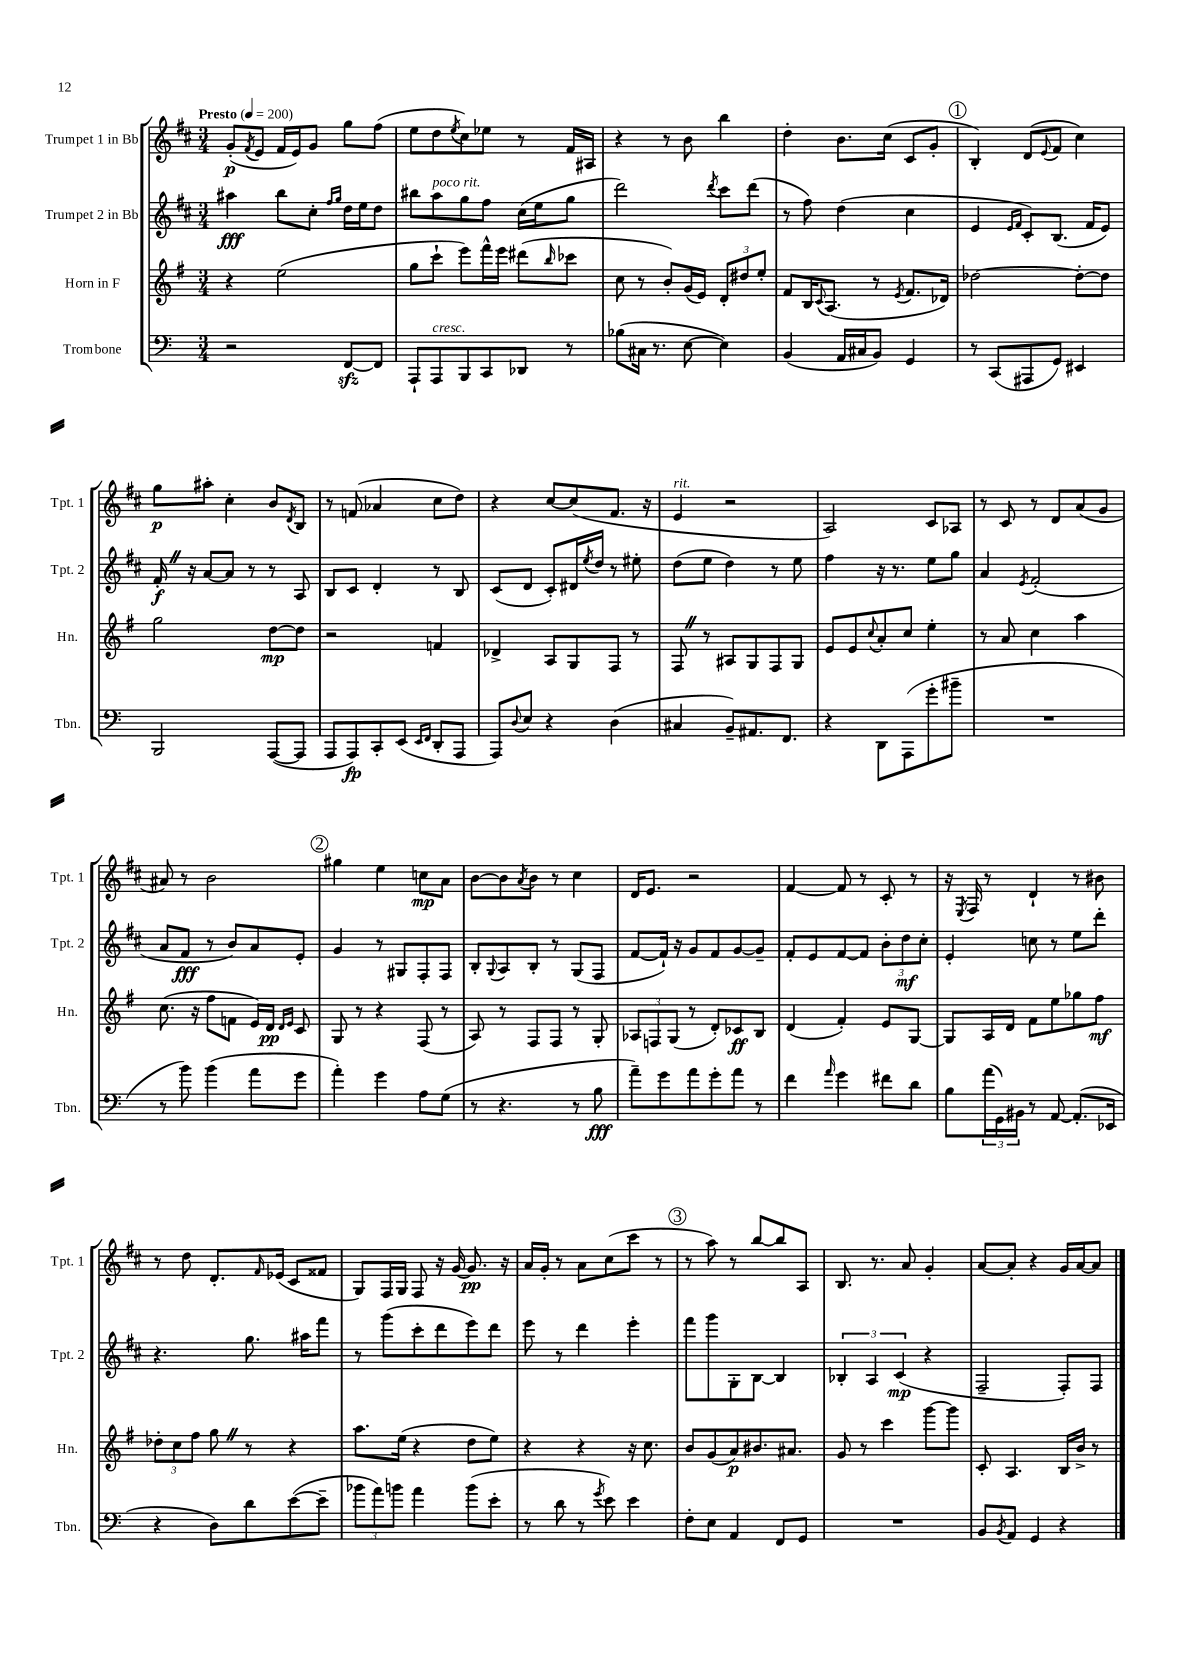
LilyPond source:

<<
\new StaffGroup <<
\new Staff = "s0" \with { instrumentName = "Trumpet 1 in Bb" shortInstrumentName = "Tpt. 1" } {
    \clef treble \key d \major \numericTimeSignature \time 3/4 \tempo "Presto" 4 = 200
    g'8-.\p( \acciaccatura { fis'8 } e'8 fis'16 e'16) g'8 g''8 fis''8( |
    e''8 d''8 \acciaccatura { e''8 } cis''8) ees''8 r8 fis'16 ais16 |
    r4 r8 b'8 b''4 |
    d''4-. b'8. cis''16( cis'8 g'8-. |
    \mark \markup { \circle "1" } b4-.) d'8( \appoggiatura { e'8 } fis'8 cis''4) |
    g''8\p ais''8-. cis''4-. b'8 \acciaccatura { d'8 } b8 |
    r8 f'8( aes'4 cis''8 d''8) |
    r4 cis''8~ cis''8( fis'8. r16 |
    e'4^\markup { \italic "rit." } r2 |
    a2) cis'8 aes8 |
    r8 cis'8 r8 d'8 a'8( g'8 |
    ais'8) r8 b'2 |
    \mark \markup { \circle "2" } gis''4 e''4 c''8\mp a'8 |
    b'8~ b'8 \acciaccatura { a'8 } b'8 r8 cis''4 |
    d'16 e'8. r2 |
    fis'4~ fis'8 r8 cis'8-. r8 |
    r16 \acciaccatura { e8 } fis16 r8 d'4-! r8 bis'8 |
    r8 d''8 d'8.-. \grace { fis'16 } ees'16( cis'8 fisis'8 |
    g8) fis16 g16 fis8 r16 g'16~ g'8.\pp r16 |
    a'16 g'16-. r8 a'8 cis''8( cis'''8 r8 |
    \mark \markup { \circle "3" } r8 a''8) r8 b''8~ b''8 a8 |
    b8. r8. a'8 g'4-. |
    a'8~ a'8-. r4 g'16 a'16~ a'8 \bar "|." |
}
\new Staff = "s1" \with { instrumentName = "Trumpet 2 in Bb" shortInstrumentName = "Tpt. 2" } {
    \clef treble \key d \major \numericTimeSignature \time 3/4
    ais''4\fff b''8 cis''8-. \grace { fis''16 g''16 } d''16 e''16 d''8 |
    bis''8 a''8^\markup { \italic "poco rit." } g''8 fis''8 cis''16( e''16 g''8 |
    d'''2) \acciaccatura { d'''8 } cis'''8 d'''8( |
    r8 fis''8) d''4( cis''4 |
    \mark \markup { \circle "1" } e'4 \grace { e'16 fis'16 } cis'8-.) b8.( fis'16 e'8) |
    fis'16-.\f \once \override BreathingSign.text = \markup { \musicglyph "scripts.caesura.straight" } \breathe r16 a'8~ a'8 r8 r8 a8 |
    b8 cis'8 d'4-. r8 b8 |
    cis'8( d'8 cis'8-.) dis'16 \acciaccatura { e''8 } d''16 r8 eis''8-. |
    d''8( e''8 d''4) r8 e''8 |
    fis''4 r16 r8. e''8 g''8 |
    a'4 \acciaccatura { e'8 } fis'2-.( |
    a'8 fis'8\fff r8 b'8) a'8 e'8-. |
    \mark \markup { \circle "2" } g'4 r8 gis8 fis8-. fis8 |
    b8-. \appoggiatura { g8 } a8 b8-. r8 g8( fis8 |
    fis'8~ fis'16-!) r16 g'8 fis'8 g'8~ g'8-- |
    fis'8-. e'8 fis'8~ fis'8 \tuplet 3/2 { b'8-. d''8\mf cis''8-. } |
    e'4-. c''8 r8 e''8 d'''8-. |
    r4. g''8. ais''16 fis'''8 |
    r8 g'''8( cis'''8-. d'''8 e'''8) d'''8 |
    e'''8 r8 d'''4 e'''4-. |
    \mark \markup { \circle "3" } fis'''8 g'''8 g8-. b8~ b4 |
    \tuplet 3/2 { bes4-. a4 cis'4\mp( } r4 |
    fis2-- fis8-.) fis8 \bar "|." |
}
\new Staff = "s2" \with { instrumentName = "Horn in F" shortInstrumentName = "Hn." } {
    \clef treble \key g \major \numericTimeSignature \time 3/4
    r4 e''2( |
    g''8 c'''8-! e'''8) fis'''16-^ e'''16 dis'''8( \grace { b''16 } ces'''8 |
    c''8 r8 b'8-.) g'16( e'16) \tuplet 3/2 { d'8-. dis''8 e''8-. } |
    fis'8 b16 \appoggiatura { c'8 } a8.( r8 \acciaccatura { e'8 } fis'8. des'16) |
    \mark \markup { \circle "1" } des''2~ des''8~-. des''8 |
    g''2 d''8~\mp d''8 |
    r2 f'4 |
    des'4-> a8 g8 fis8 r8 |
    fis8 \once \override BreathingSign.text = \markup { \musicglyph "scripts.caesura.straight" } \breathe r8 ais8 g8 fis8 g8 |
    e'8 e'8 \appoggiatura { c''8 } a'8-. c''8 e''4-. |
    r8 a'8 c''4 a''4 |
    c''8.( r16 fis''8 f'8 e'16) d'16\pp \grace { d'16 e'16 } c'8 |
    \mark \markup { \circle "2" } g8 r8 r4 fis8( r8 |
    a8) r8 fis8 fis8 r8 g8-. |
    \tuplet 3/2 { aes8 f8 g8( } r8 d'8-.) ces'8\ff b8 |
    d'4( fis'4-.) e'8 g8~ |
    g8 a16 d'16 fis'8 e''8 ges''8 fis''8\mf |
    \tuplet 3/2 { des''8-. c''8 fis''8 } g''8 \once \override BreathingSign.text = \markup { \musicglyph "scripts.caesura.straight" } \breathe r8 r4 |
    a''8. e''16( r4 d''8 e''8) |
    r4 r4 r16 c''8. |
    \mark \markup { \circle "3" } b'8 g'8( a'8\p) bis'8. ais'8. |
    g'8 r8 c'''4 g'''8~ g'''8 |
    c'8-. a4. b16 b'16-> r8 \bar "|." |
}
\new Staff = "s3" \with { instrumentName = "Trombone" shortInstrumentName = "Tbn." } {
    \clef bass \key c \major \numericTimeSignature \time 3/4
    r2 f,8~\sfz f,8 |
    a,,8-! a,,8^\markup { \italic "cresc." } b,,8 c,8 des,8 r8 |
    bes8( cis16 r8. e8~ e4) |
    b,4( a,16 cis16 b,8) g,4 |
    \mark \markup { \circle "1" } r8 c,8( ais,,8 g,8) eis,4 |
    b,,2 a,,8~( a,,8 |
    a,,8 a,,8\fp) c,8-. e,8( \grace { e,16 f,16 } d,8-. a,,8 |
    a,,8) \appoggiatura { d8 } e8 r4 d4( |
    cis4 b,8--) ais,8. f,8. |
    r4 d,8 a,,8( g'8-. bis'8-- |
    R2. |
    r8 b'8) b'4( a'8 g'8 |
    \mark \markup { \circle "2" } a'4-.) g'4 a8 g8( |
    r8 r4. r8 b8\fff |
    a'8--) g'8 a'8 g'8-. a'8 r8 |
    f'4 \grace { a'16 } g'4 fis'8 d'8 |
    b8 \tuplet 3/2 { a'16( g,16) bis,16 } r8 a,8~ a,8.-.( ees,16 |
    r4 d8) d'8 e'8~( e'8-- |
    \tuplet 3/2 { bes'8 a'8) b'8 } a'4 b'8( e'8-. |
    r8 d'8 r8 \acciaccatura { g'8 } e'8) e'4 |
    \mark \markup { \circle "3" } f8-. e8 a,4 f,8 g,8 |
    R2. |
    b,8 \acciaccatura { b,8 } a,8 g,4 r4 \bar "|." |
}
>>
>>
\layout { \context { \Score \remove "Bar_number_engraver" } }
